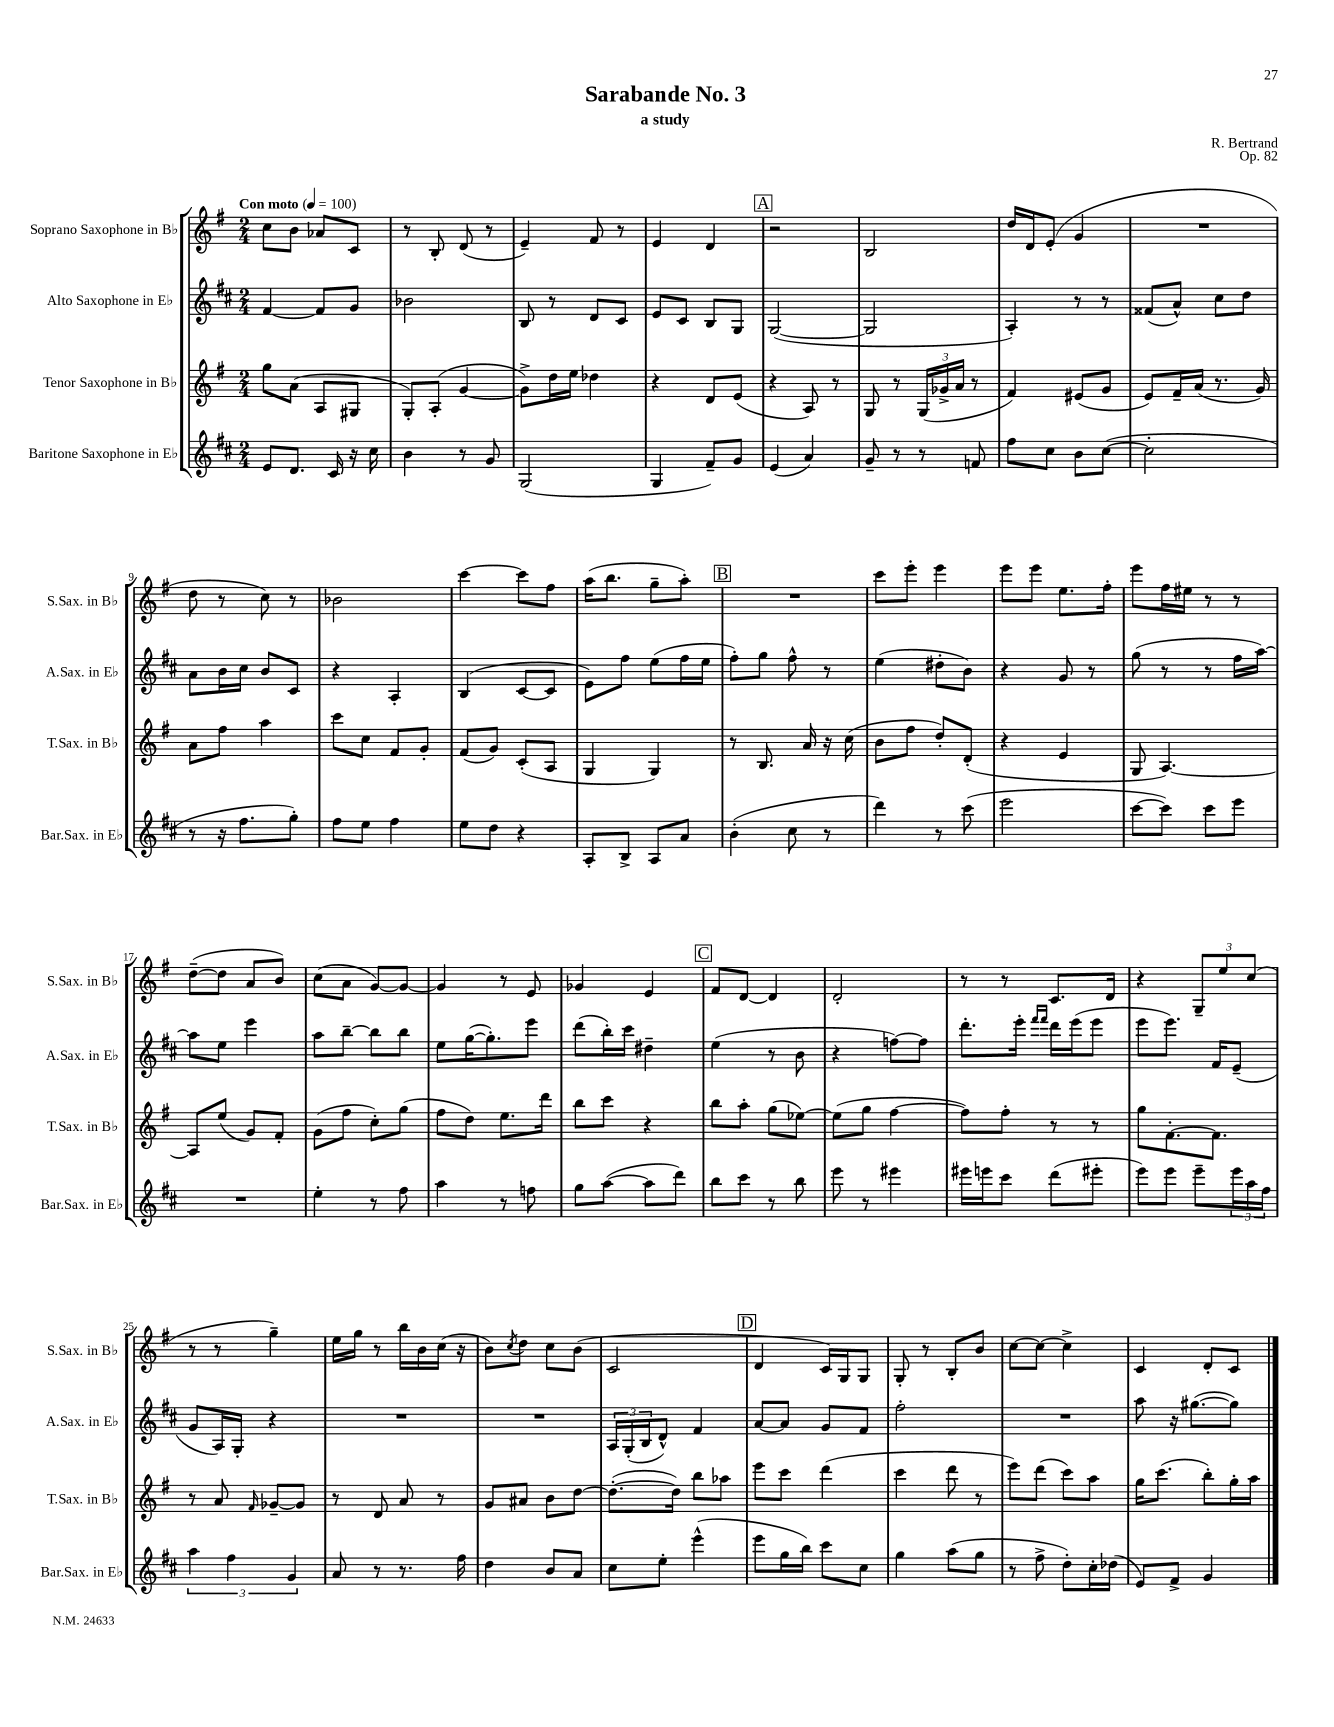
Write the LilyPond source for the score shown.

\header { title = "Sarabande No. 3" composer = "R. Bertrand" subtitle = "a study" opus = "Op. 82" }
<<
\new StaffGroup <<
\new Staff = "s0" \with { instrumentName = "Soprano Saxophone in Bb" shortInstrumentName = "S.Sax. in Bb" } {
    \clef treble \key g \major \numericTimeSignature \time 2/4 \tempo "Con moto" 4 = 100
    c''8 b'8 aes'8 c'8 |
    r8 b8-. d'8( r8 |
    e'4--) fis'8 r8 |
    e'4 d'4 |
    \mark \markup { \box "A" } r2 |
    b2 |
    d''16 d'16 e'8-.( g'4 |
    R2 |
    d''8 r8 c''8) r8 |
    bes'2 |
    c'''4~ c'''8 fis''8 |
    a''16( b''8. g''8-- a''8-.) |
    \mark \markup { \box "B" } R2 |
    c'''8 e'''8-. e'''4 |
    e'''8 e'''8 e''8. fis''16-. |
    e'''8 fis''16 eis''16 r8 r8 |
    d''8~--( d''8 a'8 b'8) |
    c''8( a'8 g'8~) g'8~ |
    g'4 r8 e'8 |
    ges'4 e'4 |
    \mark \markup { \box "C" } fis'8 d'8~ d'4 |
    d'2-. |
    r8 r8 c'8. d'16 |
    r4 \tuplet 3/2 { g8-- e''8 c''8( } |
    r8 r8 g''4--) |
    e''16 g''16 r8 b''16 b'16 c''16( r16 |
    b'8) \acciaccatura { c''8 } d''8 c''8 b'8( |
    c'2 |
    \mark \markup { \box "D" } d'4 c'16) g16 g8 |
    g8-. r8 b8-. b'8 |
    c''8~ c''8~ c''4-> |
    c'4 d'8-. c'8 \bar "|." |
}
\new Staff = "s1" \with { instrumentName = "Alto Saxophone in Eb" shortInstrumentName = "A.Sax. in Eb" } {
    \clef treble \key d \major \numericTimeSignature \time 2/4
    fis'4~ fis'8 g'8 |
    bes'2 |
    b8 r8 d'8 cis'8 |
    e'8 cis'8 b8 g8 |
    \mark \markup { \box "A" } g2~( |
    g2 |
    a4-.) r8 r8 |
    fisis'8( a'8-^) cis''8 d''8 |
    a'8 b'16 cis''16 b'8 cis'8 |
    r4 a4-. |
    b4( cis'8~ cis'8 |
    e'8) fis''8 e''8( fis''16 e''16 |
    \mark \markup { \box "B" } fis''8-.) g''8 fis''8-^ r8 |
    e''4( dis''8-. b'8) |
    r4 g'8 r8 |
    g''8( r8 r8 fis''16 a''16~) |
    a''8 e''8 e'''4 |
    a''8 b''8~-- b''8 b''8 |
    e''8 g''16~( g''8.-.) e'''8 |
    d'''8( b''16-.) cis'''16 dis''4-- |
    \mark \markup { \box "C" } e''4( r8 b'8 |
    r4 f''8~) f''8 |
    d'''8.-. e'''16-. \grace { fis'''16 fis'''16 } d'''16 e'''16( e'''8 |
    e'''8 e'''8.) fis'16 e'8--( |
    g'8 a16) g16-. r4 |
    R2 |
    R2 |
    \tuplet 3/2 { a16 g16-.( b16 } d'8-^) fis'4 |
    \mark \markup { \box "D" } a'8~ a'8 g'8 fis'8 |
    fis''2-. |
    R2 |
    a''8 r16 gis''8.~( gis''8) \bar "|." |
}
\new Staff = "s2" \with { instrumentName = "Tenor Saxophone in Bb" shortInstrumentName = "T.Sax. in Bb" } {
    \clef treble \key g \major \numericTimeSignature \time 2/4
    g''8 a'8( a8 gis8 |
    g8-.) a8-.( g'4~ |
    g'8->) d''16 e''16 des''4 |
    r4 d'8 e'8( |
    \mark \markup { \box "A" } r4 a8) r8 |
    g8 r8 \tuplet 3/2 { g16( ges'16-> a'16 } r8 |
    fis'4) eis'8( g'8 |
    e'8) fis'16-- a'16( r8. g'16) |
    a'8 fis''8 a''4 |
    c'''8 c''8 fis'8 g'8-. |
    fis'8( g'8) c'8-.( a8 |
    g4 g4) |
    \mark \markup { \box "B" } r8 b8. a'16 r16 c''16( |
    b'8 fis''8 d''8-.) d'8-.( |
    r4 e'4 |
    g8 a4.~) |
    a8 e''8( g'8) fis'8-. |
    g'8( fis''8 c''8-.) g''8( |
    fis''8 d''8) e''8. d'''16 |
    b''8 c'''8 r4 |
    \mark \markup { \box "C" } b''8 a''8-. g''8( ees''8~) |
    ees''8( g''8 fis''4~ |
    fis''8) fis''8-. r8 r8 |
    g''8 fis'8.~-. fis'8. |
    r8 a'8 \grace { fis'16 } ges'8~-- ges'8 |
    r8 d'8 a'8 r8 |
    g'8 ais'8 b'8 d''8~ |
    d''8.~-.( d''16) b''8 aes''8 |
    \mark \markup { \box "D" } e'''8 c'''8 d'''4( |
    c'''4 d'''8 r8 |
    e'''8) d'''8( c'''8) a''8 |
    g''16 c'''8.( b''8-.) g''16-. a''16 \bar "|." |
}
\new Staff = "s3" \with { instrumentName = "Baritone Saxophone in Eb" shortInstrumentName = "Bar.Sax. in Eb" } {
    \clef treble \key d \major \numericTimeSignature \time 2/4
    e'8 d'8. cis'16 r16 cis''16 |
    b'4 r8 g'8 |
    g2( |
    g4 fis'8--) g'8 |
    \mark \markup { \box "A" } e'4( a'4) |
    g'8-- r8 r8 f'8 |
    fis''8 cis''8 b'8 cis''8~( |
    cis''2-. |
    r8 r16 fis''8. g''8-.) |
    fis''8 e''8 fis''4 |
    e''8 d''8 r4 |
    a8-. b8-> a8 a'8 |
    \mark \markup { \box "B" } b'4-.( cis''8 r8 |
    d'''4) r8 cis'''8( |
    e'''2 |
    cis'''8~ cis'''8) cis'''8 e'''8 |
    R2 |
    e''4-. r8 fis''8 |
    a''4 r8 f''8 |
    g''8 a''8~( a''8 d'''8) |
    \mark \markup { \box "C" } b''8 cis'''8 r8 b''8 |
    e'''8 r8 eis'''4 |
    eis'''16 e'''16 cis'''8 d'''8( eis'''8-. |
    e'''8) e'''8 e'''8-- \tuplet 3/2 { e'''16 a''16 fis''16 } |
    \tuplet 3/2 { a''4 fis''4 g'4 } |
    a'8 r8 r8. fis''16 |
    d''4 b'8 a'8 |
    cis''8 e''8-. e'''4-^( |
    \mark \markup { \box "D" } e'''8 g''16 b''16) cis'''8 cis''8 |
    g''4 a''8( g''8 |
    r8 fis''8-> d''8-.) cis''16-. des''16( |
    e'8) fis'8-> g'4 \bar "|." |
}
>>
>>
